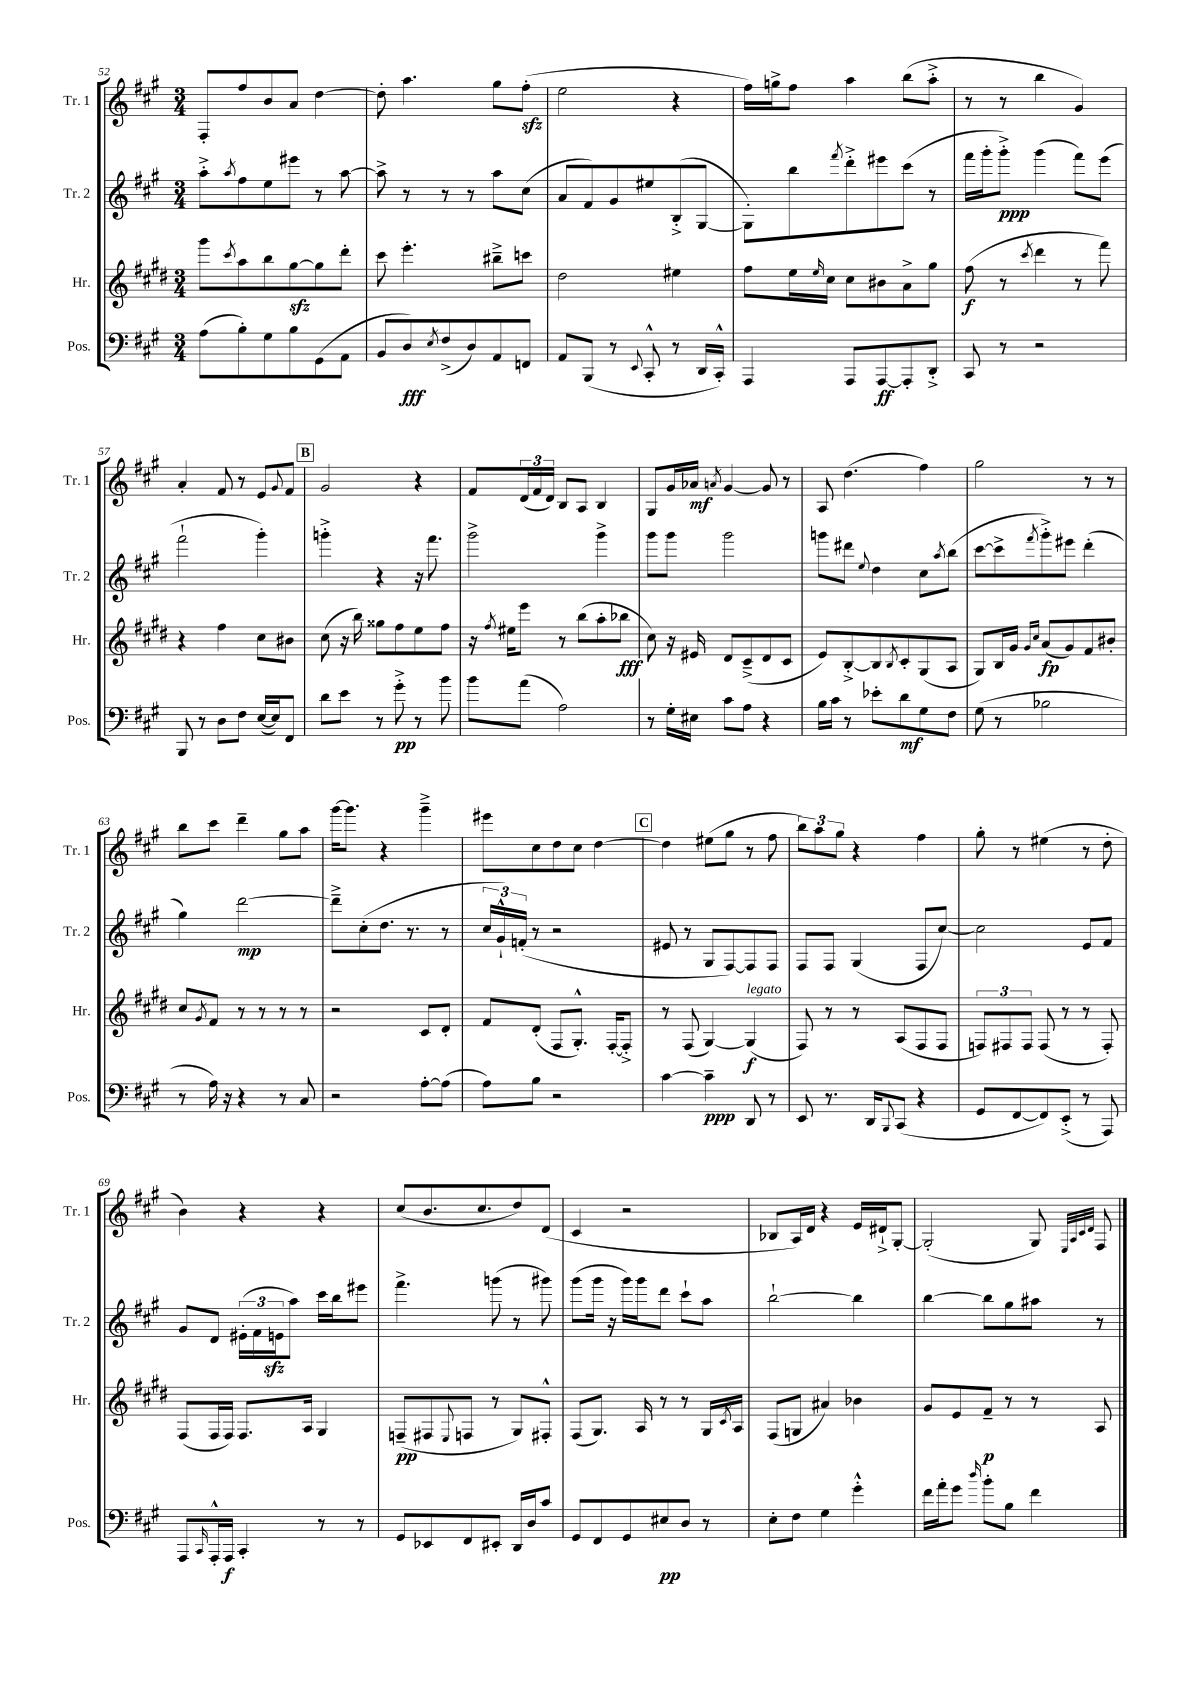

**kern	**dynam	**kern	**dynam	**kern	**dynam	**kern	**dynam
*part4	*part4	*part3	*part3	*part2	*part2	*part1	*part1
*staff4	*staff4	*staff3	*staff3	*staff2	*staff2	*staff1	*staff1
*I"Pos.	*	*I"Hr.	*	*I"Tr. 2	*	*I"Tr. 1	*
*I'Pos.	*	*I'Hr.	*	*I'Tr. 2	*	*I'Tr. 1	*
*clefF4	*	*clefG2	*	*clefG2	*	*clefG2	*
*k[f#c#g#]	*	*k[f#c#g#d#]	*	*k[f#c#g#]	*	*k[f#c#g#]	*
*M3/4	*	*M3/4	*	*M3/4	*	*M3/4	*
=52	=52	=52	=52	=52	=52	=52	=52
(8A\L	.	8ggg#\L	.	8aa'^\L	.	8F#'/L	.
.	.	8qccc#/	.	8qaa/	.	.	.
8B'\)	.	8aa\	.	8ff#\	.	8ff#/	.
8G#\	.	8bb\	.	8ee\	.	8b/	.
8B\	.	[8gg#zz\	.	8eee#X\J	.	8a/J	.
(8GG#\	.	8gg#\]	.	8r	.	[4dd\	.
8AA\J	.	8ddd#'\J	.	[8aa\	.	.	.
=53	=53	=53	=53	=53	=53	=53	=53
8BB/L	.	8ccc#\	.	8aa^\]	.	8dd'\]	.
8D/)	fff	4.eee'\	.	8r	.	4.aa\	.
8qE/	.	.	.	.	.	.	.
(8F#^/	.	.	.	8r	.	.	.
8D/)	.	.	.	8r	.	.	.
8AA/	.	8bb#X~^\L	.	8aa\L	.	8gg#\L	.
8FFn/J	.	8cccn\J	.	(8cc#\J	.	(8ff#zz'\J	.
=54	=54	=54	=54	=54	=54	=54	=54
8AA/L	.	2dd#\	.	8a/L	.	2ee\	.
(8BBB/J	.	.	.	8f#/)	.	.	.
8r	.	.	.	8g#/	.	.	.
8qqEE/	.	.	.	.	.	.	.
8CC#'^^/	.	.	.	8ee#X/	.	.	.
8r	.	4ee#X\	.	(8B'^/	.	4r	.
16DD/LL	.	.	.	[8G#/J	.	.	.
16CC#'^^/JJ)	.	.	.	.	.	.	.
=55	=55	=55	=55	=55	=55	=55	=55
4AAA/	.	8ff#\L	.	8G#'\L])	.	16ff#\LL)	.
.	.	.	.	.	.	16ggn^\J	.
.	.	16ee\L	.	8bb\	.	8ff#\J	.
.	.	16qqee/	.	.	.	.	.
.	.	16cc#\JJ	.	.	.	.	.
.	.	.	.	8qfff#/	.	.	.
8AAA/L	.	8cc#\L	.	8ddd'^\	.	4aa\	.
[8AAA/	ff	8b#X\	.	8eee#X\	.	.	.
8AAA'/]	.	8a^\	.	(8ccc#\J	.	(8bb\L	.
8DD'^/J	.	8gg#\J	.	8r	.	8aa'^\J	.
=56	=56	=56	=56	=56	=56	=56	=56
8CC#/	.	(8ff#\	f	16fff#\LL	.	8r	.
.	.	.	.	16ggg#'\J	.	.	.
8r	.	8r	.	8ggg#'^\J)	ppp	8r	.
.	.	8qccc#/	.	.	.	.	.
2r	.	4ddd#\	.	(4ggg#\	.	4bb\	.
.	.	8r	.	8fff#\L)	.	4g#/)	.
.	.	8fff#\)	.	(8eee\J	.	.	.
!!LO:LB:g=z
=57	=57	=57	=57	=57	=57	=57	=57
8BBB/	.	4r	.	2fff#`\	.	4a'/	.
8r	.	.	.	.	.	.	.
8D\L	.	4ff#\	.	.	.	8f#/	.
8F#\J	.	.	.	.	.	8r	.
([16E/LL	.	8cc#\L	.	4ggg#'\)	.	8e/L	.
16E/J])	.	.	.	.	.	.	.
.	.	.	.	.	.	8qqg#/	.
8FF#/J	.	8b#X\J	.	.	.	8f#/J	.
!!LO:REH:place=s1:t=B
=58	=58	=58	=58	=58	=58	=58	=58
8d\L	.	(8cc#\	.	4gggn'^\	.	2g#/	.
8e\J	.	16r	.	.	.	.	.
.	.	16bb\)	.	.	.	.	.
8r	.	8gg##X\L	.	4r	.	.	.
8g#'^\	pp	8ff#\	.	.	.	.	.
8r	.	8ee\	.	16r	.	4r	.
.	.	.	.	8.fff#\	.	.	.
8b\	.	8ff#\J	.	.	.	.	.
=59	=59	=59	=59	=59	=59	=59	=59
8b\L	.	16r	.	2ggg#^\	.	8f#/L	.
.	.	8qff#/	.	.	.	.	.
.	.	16ee#X\KL	.	.	.	.	.
(8a\J	.	8eee\J	.	.	.	(24d/L	.
.	.	.	.	.	.	24f#/	.
.	.	.	.	.	.	24d/JJ)	.
2A\)	.	8r	.	.	.	8B/L	.
.	.	(8bb\L	.	.	.	8A/J	.
.	.	8aa'\	.	4ggg#^\	.	4B/	.
.	.	8bb-X\J	fff	.	.	.	.
=60	=60	=60	=60	=60	=60	=60	=60
8r	.	8cc#\)	.	8ggg#\L	.	8G#/L	.
16G#'\LL	.	16r	.	8ggg#\J	.	16g#/L	.
16E#X\JJ	.	16e#X/	.	.	.	16a-X/JJ	mf
.	.	.	.	.	.	8qan/	.
8c#\L	.	8d#/L	.	2ggg#\	.	[4g#/	.
8A\J	.	(8c#~^/	.	.	.	.	.
4r	.	8d#/	.	.	.	8g#/]	.
.	.	8c#/J	.	.	.	8r	.
=61	=61	=61	=61	=61	=61	=61	=61
16B\LL	.	8e/L)	.	8gggn\L	.	8A/	.
16c#\JJ	.	.	.	.	.	.	.
8r	.	[8B'^/	.	8ddd#X\J	.	(4.dd\	.
.	.	.	.	8qqee/	.	.	.
8e-X'\L	.	8B/]	.	4dd\	.	.	.
.	.	8qB/	.	.	.	.	.
8d\	mf	8c#'/	.	.	.	.	.
8G#\	.	(8G#/	.	8cc#\L	.	4ff#\)	.
.	.	.	.	8qaa/	.	.	.
8F#\J	.	8A/J	.	(8bb\J	.	.	.
=62	=62	=62	=62	=62	=62	=62	=62
(8G#\	.	8G#/L)	.	[8ccc#\L	.	2gg#\	.
8r	.	16B/L	.	8ccc#^\]	.	.	.
.	.	16g#/JJ	.	.	.	.	.
.	.	16qqg#/LL	.	.	.	.	.
.	.	16qqcc#/JJ	.	8qfff#/	.	.	.
2B-X\	.	(8a/L	fp	8ggg#'^\)	.	.	.
.	.	8g#/)	.	8eee#X\J	.	.	.
.	.	8f#/	.	(4ddd'\	.	8r	.
.	.	8b#X'/J	.	.	.	8r	.
!!LO:LB:g=z
=63	=63	=63	=63	=63	=63	=63	=63
8r	.	8cc#/L	.	4gg#\)	.	8bb\L	.
.	.	8qg#/	.	.	.	.	.
16A\)	.	8f#/J	.	.	.	8ccc#\J	.
16r	.	.	.	.	.	.	.
4r	.	8r	.	[2ddd\	mp	4ddd~\	.
.	.	8r	.	.	.	.	.
8r	.	8r	.	.	.	8gg#\L	.
8C#/	.	8r	.	.	.	8aa\J	.
=64	=64	=64	=64	=64	=64	=64	=64
2r	.	2r	.	8ddd~^\L]	.	[16ggg#\KL	.
.	.	.	.	.	.	8.ggg#\J]	.
.	.	.	.	(8cc#'\	.	.	.
.	.	.	.	8.dd\J	.	4r	.
.	.	.	.	8.r	.	.	.
[8A'\L	.	8c#/L	.	.	.	4ggg#~^\	.
(8A\J]	.	8d#'/J	.	8r	.	.	.
=65	=65	=65	=65	=65	=65	=65	=65
8A\L)	.	8f#/L	.	24cc#/LL	.	8eee#X\L	.
.	.	.	.	24g#`^^/)	.	.	.
.	.	.	.	(24fn'/JJ	.	.	.
8B\J	.	(8d#'/J	.	8r	.	8cc#\	.
2r	.	8F#/L	.	2r	.	8dd\	.
.	.	8.G#'^^/J)	.	.	.	8cc#\J	.
.	.	.	.	.	.	[4dd\	.
.	.	[16F#'/KL	.	.	.	.	.
.	.	8F#'^/J]	.	.	.	.	.
!!LO:REH:place=s1:t=C
=66	=66	=66	=66	=66	=66	=66	=66
[4c#\	.	8r	.	8e#X/	.	4dd\]	.
.	.	(8F#/	.	8r	.	.	.
4c#~\]	ppp	[4G#/)	.	8G#/L	.	(8ee#X\L	.
.	.	.	.	[8F#/)	.	8gg#\J	.
!	!	!LO:TX:a:i:t=legato	!	!	!	!	!
8DD/	.	(4G#/]	f	8F#/]	.	8r	.
8r	.	.	.	8F#/J	.	8ff#\	.
=67	=67	=67	=67	=67	=67	=67	=67
8EE/	.	8F#/)	.	8F#/L	.	12bb\L)	.
.	.	.	.	.	.	12aa\	.
8.r	.	8r	.	8F#/J	.	.	.
.	.	.	.	.	.	12gg#\J	.
.	.	8r	.	(4G#/	.	4r	.
16DD/KL	.	.	.	.	.	.	.
8qqBBB/	.	.	.	.	.	.	.
(8CC#/J	.	(8A/L	.	.	.	.	.
4r	.	8F#/	.	8F#/L	.	4ff#\	.
.	.	8F#/J	.	[8cc#/J)	.	.	.
=68	=68	=68	=68	=68	=68	=68	=68
8GG#/L	.	12Fn/L)	.	2cc#\]	.	8gg#'\	.
.	.	12F#X/	.	.	.	.	.
[8FF#/	.	.	.	.	.	8r	.
.	.	12F#/J	.	.	.	.	.
8FF#/])	.	(8F#/	.	.	.	(4ee#X\	.
(8EE'^/J	.	8r	.	.	.	.	.
8r	.	8r	.	8e/L	.	8r	.
8AAA/)	.	8F#'/)	.	8f#/J	.	8dd'\	.
!!LO:LB:g=z
=69	=69	=69	=69	=69	=69	=69	=69
8AAA/L	.	(8F#/L	.	8g#/L	.	4b\)	.
16qqCC#/	.	.	.	.	.	.	.
16AAA'^^/L	.	16F#/L	.	8d/J	.	.	.
16AAA/JJ	f	16F#/JJ)	.	.	.	.	.
4CC#'/	.	8.F#/L	.	(24e#X'\LL	.	4r	.
.	.	.	.	24f#\	.	.	.
.	.	.	.	24enzz\J	.	.	.
.	.	.	.	8aa\J)	.	.	.
.	.	16A/Jk	.	.	.	.	.
8r	.	4G#/	.	16ccc#\LL	.	4r	.
.	.	.	.	16bb\J	.	.	.
8r	.	.	.	8eee#X\J	.	.	.
=70	=70	=70	=70	=70	=70	=70	=70
8GG#/L	.	(8Fn~/L	pp	4.fff#^\	.	(8cc#/L	.
8EE-X/	.	8F#X/	.	.	.	8.b/	.
.	.	8qqE/	.	.	.	.	.
8FF#/	.	8Fn/J	.	.	.	.	.
.	.	.	.	.	.	8.cc#/	.
8EE#X'/J	.	8r	.	(8gggn\	.	.	.
16DD/LL	.	8G#/L)	.	8r	.	8dd/)	.
16D/J	.	.	.	.	.	.	.
8c#/J	.	8F#X'^^/J	.	8ggg#X\)	.	(8d/J	.
=71	=71	=71	=71	=71	=71	=71	=71
8GG#/L	.	(8F#/L	.	(8ggg#\L	.	4c#/	.
8FF#/	.	8.G#/J)	.	16ggg#\Jk	.	.	.
.	.	.	.	16r	.	.	.
8GG#/	.	.	.	16ggg#\LL)	.	2r	.
.	.	16A/	.	16ggg#\J	.	.	.
8E#X/	pp	8r	.	8ddd\J	.	.	.
8D/J	.	8r	.	8ccc#`\L	.	.	.
8r	.	16G#/LL	.	8aa\J	.	.	.
.	.	8qc#/	.	.	.	.	.
.	.	16A/JJ	.	.	.	.	.
=72	=72	=72	=72	=72	=72	=72	=72
8E'\L	.	(8F#/L	.	[2bb`\	.	8B-X/L	.
8F#\J	.	8Gn/J	.	.	.	16A/L)	.
.	.	.	.	.	.	16d/JJ	.
4G#\	.	4a#X/)	.	.	.	4r	.
4g#'^^\	.	4b-X\	.	4bb\]	.	16e/LL	.
.	.	.	.	.	.	16d#X`^/J	.
.	.	.	.	.	.	[8G#'/J	.
=73	=73	=73	=73	=73	=73	=73	=73
16f#\LL	.	8g#/L	.	[4bb\	.	(2G#'/]	.
16a'\J	.	.	.	.	.	.	.
8g#\J	.	8e/	.	.	.	.	.
16qqdd/	.	.	.	.	.	.	.
8b'\L	.	8f#~/J	p	8bb\L]	.	.	.
8B\J	.	8r	.	8gg#\	.	.	.
4f#\	.	8r	.	8aa#X\J	.	8G#/)	.
.	.	.	.	.	.	32qqE/LLL	.
.	.	.	.	.	.	32qqA/	.
.	.	.	.	.	.	32qqc#/	.
.	.	.	.	.	.	32qqd/JJJ	.
.	.	8A/	.	8r	.	8F#/	.
==	==	==	==	==	==	==	==
*-	*-	*-	*-	*-	*-	*-	*-
